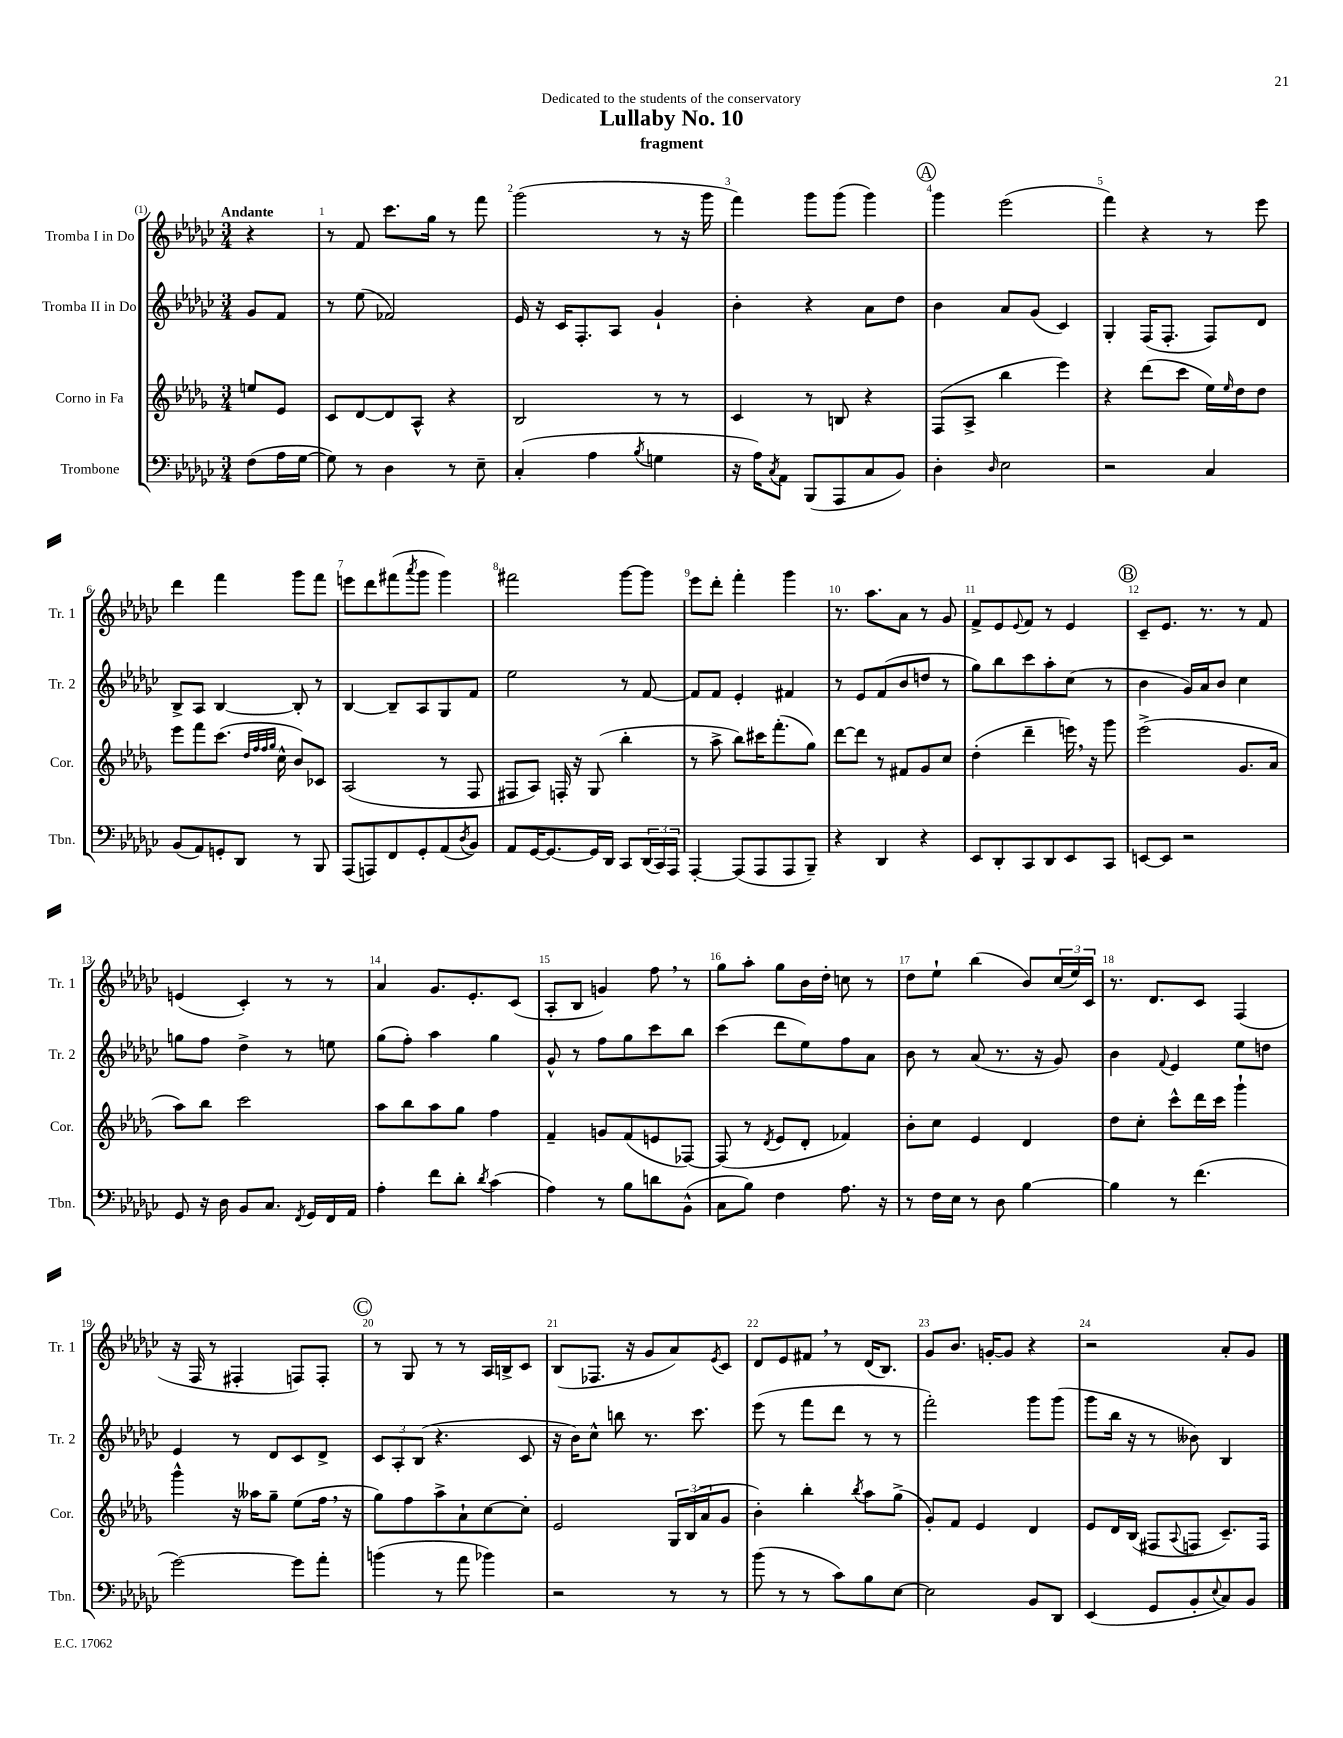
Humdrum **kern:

**kern	**kern	**kern	**kern
*staff4	*staff3	*staff2	*staff1
*clefF4	*clefG2	*clefG2	*clefG2
*k[b-e-a-d-g-c-]	*k[b-e-a-d-g-]	*k[b-e-a-d-g-c-]	*k[b-e-a-d-g-c-]
*M3/4	*M3/4	*M3/4	*M3/4
(8F	8ee	8g-	4r
16A-	8e-	8f	.
[16G-	.	.	.
=	=	=	=
8G-])	8c	8r	8r
8r	[8d-	(8ee-	8f
4D-	8d-]	2f-)	8.ccc-
.	8A-^^	.	.
.	.	.	16gg-
8r	4r	.	8r
8E-~	.	.	8fff
=	=	=	=
(4C-'	2B-	16e-	(2ggg-
.	.	16r	.
.	.	16c-	.
.	.	8.F'	.
4A-	.	.	.
.	.	8A-	.
8qB-	.	.	.
4G	8r	4g-`	8r
.	8r	.	16r
.	.	.	16ggg-
=	=	=	=
16r	4c	4b-'	4fff)
16A-)	.	.	.
8qC-	.	.	.
8AA-	.	.	.
(8BBB-	8r	4r	8ggg-
8AAA-	8B	.	(8ggg-
8C-	4r	8a-	4ggg-)
8BB-)	.	8dd-	.
=	=	=	=
4D-'	(8F	4b-	4ggg-
.	8A-^	.	.
16qqD-	.	.	.
2E-	4bb-	8a-	(2eee-
.	.	(8g-	.
.	4eee-)	4c-)	.
=	=	=	=
2r	4r	4G-'	4fff)
.	(8ddd-	(16F	4r
.	.	8.F'	.
.	8ccc	.	.
4C-	16ee-)	8F)	8r
.	16qqee-	.	.
.	16dd-	.	.
.	8dd-	8d-	8eee-
=	=	=	=
(8BB-	8eee-	8B-^	4ddd-
8AA-)	8fff	8A-	.
8GG'	(8.ccc	[4B-	4fff
8DD-	.	.	.
.	32qqdd-	.	.
.	32qqff	.	.
.	32qqff	.	.
.	32qqgg-	.	.
.	16cc^^	.	.
8r	8b-)	8B-']	8ggg-
8BBB-	8c-	8r	8fff
=	=	=	=
(8AAA-	(2A-	[4B-	8eee
8AAA)	.	.	8ddd-
8FF	.	8B-~]	(8fff#
.	.	.	8qaaa-
8GG-'	.	8A-	8ggg-
(8AA-	8r	8G-	4ggg-)
8qD-	.	.	.
8BB-)	8F	8f	.
=	=	=	=
8AA-	8F#	2ee-	2fff#
[16GG-	8A-)	.	.
8.GG-_	.	.	.
.	16F'	.	.
.	16r	.	.
16GG-]	(8G-	.	.
16DD-	.	.	.
8CC-	4bb-'	8r	[8ggg-
(24DD-	.	[8f	8ggg-]
24CC-)	.	.	.
24AAA-	.	.	.
=	=	=	=
[4AAA-'	8r	8f]	8eee-
.	8aa-^	8f	8ddd-'
(8AAA-]	8bb-)	4e-'	4fff'
8AAA-	16ccc#	.	.
.	(8.fff'	.	.
8AAA-	.	4f#	4ggg-
8BBB-~)	8gg-)	.	.
=	=	=	=
4r	[8ddd-	8r	8.r
.	8ddd-]	8e-	.
.	.	.	8.aa-
4DD-	8r	(8f	.
.	8f#	8b-	8a-
4r	8g-	8dd	8r
.	8cc	8r	8g-
=	=	=	=
8EE-	(4dd-'	8gg-)	8f^
8DD-'	.	8bb-	8e-
.	.	.	8qqe-
8CC-	4ddd-~	8ccc-	8f
8DD-	.	8aa-'	8r
8EE-	16eee)	(8cc-	4e-
.	16r	.	.
8CC-	8ggg-	8r	.
=	=	=	=
[8EE	(2eee-^	4b-	8c-~
8EE]	.	.	8.e-
2r	.	16g-)	.
.	.	16a-	8.r
.	.	8b-	.
.	8.g-	4cc-	8r
.	.	.	8f
.	16a-	.	.
=	=	=	=
8GG-	8aa-)	8gg	(4e
16r	8bb-	8ff	.
16D-	.	.	.
8BB-	2ccc	4dd-^	4c-')
8.C-	.	.	.
.	.	8r	8r
8qFF	.	.	.
16GG-	.	.	.
16FF	.	8ee	8r
16AA-	.	.	.
=	=	=	=
4A-'	8aa-	(8gg-	4a-
.	8bb-	8ff')	.
8f	8aa-	4aa-	8.g-
8d-'	8gg-	.	.
.	.	.	8.e-'
8qd-	.	.	.
(4c-	4ff	4gg-	.
.	.	.	(8c-
=	=	=	=
4A-)	4f~	8g-^^	8A-'
.	.	8r	8B-
8r	8g	8ff	4g)
8B-	(8f	8gg-	.
8d	8e	8ccc-	8ff
(8BB-^^	[8F-)	8bb-	8r
=	=	=	=
8C-	(8F-]	(4ccc-	8gg-
8B-)	8r	.	8aa-'
.	8qd-	.	.
4F	8e-	8ddd-	8gg-
.	8d-'	8ee-)	16b-
.	.	.	16dd-'
8.A-	4f-)	8ff	8cc
.	.	8a-	8r
16r	.	.	.
=	=	=	=
8r	8b-'	8b-	8dd-
16F	8cc	8r	8ee-`
16E-	.	.	.
8r	4e-	(8a-	(4bb-
8D-	.	8.r	.
[4B-	4d-	.	8b-)
.	.	16r	.
.	.	8g-)	(24cc-
.	.	.	24ee-)
.	.	.	24c-
=	=	=	=
4B-]	8dd-	4b-	8.r
.	8cc'	.	.
.	.	.	8.d-
.	.	8qqf	.
8r	8ccc^^	4e-	.
(4.f	16ddd-	.	8c-
.	16ccc	.	.
.	4ggg-`	8ee-	(4F
.	.	8dd	.
=	=	=	=
[2g-)	4ggg-^^	4e-	16r
.	.	.	16F
.	.	.	8r
.	16r	8r	4F#'
.	16aa--	.	.
.	8gg-~	8d-	.
8g-]	(8ee-	8c-	8F)
8a-'	16ff	8d-^	8F'
.	16r	.	.
=	=	=	=
(4b	8gg-)	12c-	8r
.	.	12A-'	.
.	8ff	.	8G-
.	.	(12B-	.
8r	8aa-^	4.r	8r
8a-	8a-`	.	8r
4b-)	[8cc	.	16A-
.	.	.	16B^
.	8cc']	8c-	8c-
=	=	=	=
2r	2e-	16r	(8B-
.	.	16b-)	.
.	.	8cc-^^	8.F-
.	.	8bb	.
.	.	.	16r
.	.	8.r	8g-
8r	24G-	.	8a-)
.	(24B-	.	.
.	.	8.ccc-	.
.	24a-	.	.
.	.	.	8qe-
8r	8g-	.	8c-
=	=	=	=
(8b-	4b-')	(8eee-	8d-
8r	.	8r	8e-
8r	4bb-'	8fff	8f#
8c-)	.	8ddd-	8r
.	8qbb-	.	.
8B-	8aa-	8r	(16d-
.	.	.	8.B-)
[8E-	(8gg-^	8r	.
=	=	=	=
2E-]	8g-')	2fff')	8g-
.	8f	.	8.b-
.	4e-	.	.
.	.	.	[16g'
.	.	.	8g]
8BB-	4d-	8ggg-	4r
8DD-	.	(8ggg-	.
=	=	=	=
(4EE-	8e-	8ggg-	2r
.	16d-	16bb-	.
.	(16B-	16r	.
8GG-	8F#	8r	.
.	8qqA-	.	.
8BB-'	8F	8b--)	.
8qqE-	.	.	.
8C-)	8.c~)	4B-	8a-'
8BB-	.	.	8g-
.	16F	.	.
==	==	==	==
*-	*-	*-	*-
